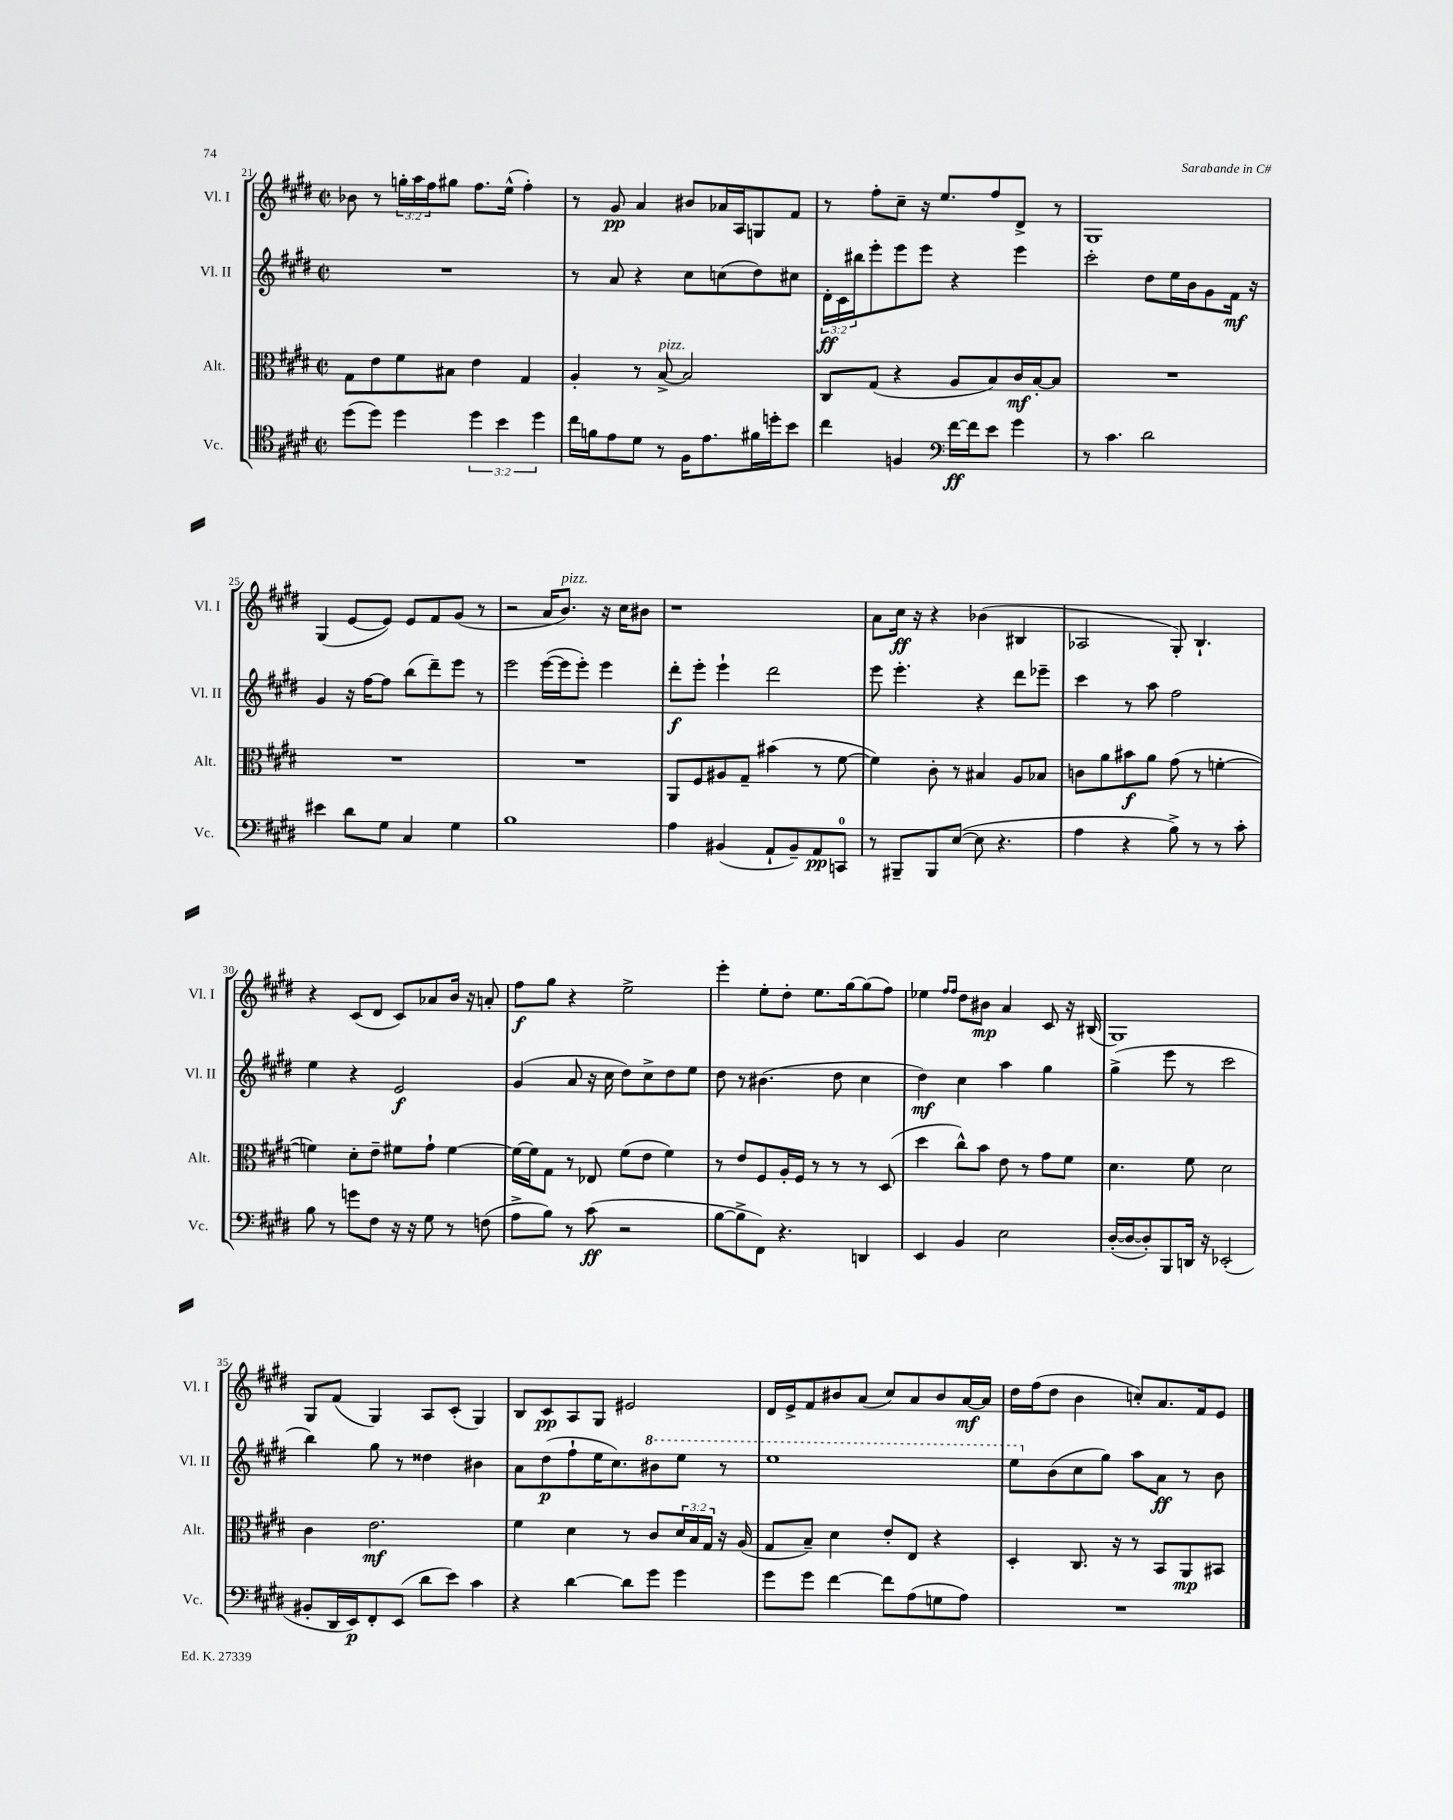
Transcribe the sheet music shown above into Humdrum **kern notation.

**kern	**kern	**kern	**kern
*staff4	*staff3	*staff2	*staff1
*clefC4	*clefC3	*clefG2	*clefG2
*k[f#c#g#d#]	*k[f#c#g#d#]	*k[f#c#g#d#]	*k[f#c#g#d#]
*M2/2	*M2/2	*M2/2	*M2/2
*met(c|)	*met(c|)	*met(c|)	*met(c|)
(8dd#	8G#	1r	8b-
8dd#)	8e	.	8r
4dd#	8f#	.	24gg'
.	.	.	24aa
.	.	.	24ff#
.	8B#	.	8gg#
6dd#	4e	.	8.ff#
6b	.	.	.
.	.	.	(16ee^^
.	4G#	.	4ff#')
6dd#	.	.	.
=	=	=	=
16cc#	4A'	8r	8r
16f	.	.	.
8e	.	8a	8g#
8d#	8r	4r	4a
8r	[8B^	.	.
16F#	2B]	8cc#	8b#
8.e	.	.	.
.	.	(8cc	16a-
.	.	.	16A
16f#	.	8dd#)	8G
16dd'	.	.	.
8b	.	8cc#	8f#
=	=	=	=
4cc#	8C#	24d#'	8r
.	.	24c#	.
.	.	24bb#	.
.	(8G#	8eee'	8ff#'
4F	4r	8eee	8cc#~
.	.	8eee	16r
.	.	.	8.ee
*clefF4	*	*	*
[16f#	8A	4r	.
16f#]	.	.	.
8e	8B)	.	8ff#
4g#	16c#	4eee	8d#^
.	[16B'	.	.
.	8B]	.	8r
=	=	=	=
8r	1r	2ccc#'	1G#
4.c#	.	.	.
2d#	.	8dd#	.
.	.	16ee	.
.	.	16b	.
.	.	8g#	.
.	.	16f#	.
.	.	16r	.
=	=	=	=
4e#	1r	4g#	(4G#
8d#	.	16r	[8e
.	.	[16ff#	.
8G#	.	8ff#]	8e])
4C#	.	(8bb	8e
.	.	8ddd#~)	8f#
4G#	.	8eee	(8g#
.	.	8r	8r
=	=	=	=
1B	1r	2eee	2r
.	.	([16eee	16a
.	.	16eee]	8.b)
.	.	8eee')	.
.	.	4eee	16r
.	.	.	16cc#
.	.	.	8b#
=	=	=	=
4A	8AA	8ddd#'	1r
.	8F#	8eee'	.
(4BB#	8A#	4eee`	.
.	8G#~	.	.
8AA`	(4b#	2ddd#	.
8BB#~)	.	.	.
8AA	8r	.	.
8CC	[8f#	.	.
=	=	=	=
8r	4f#])	8eee	8a
8BBB#~	.	4.eee'	16cc#
.	.	.	16r
8BBB#	8c#'	.	4r
([8E	8r	.	.
8E]	4B#	4r	(4b-
4.r	.	.	.
.	8A	8ddd#	4B#
.	8B-	8eee-~	.
=	=	=	=
4A	8c	4ccc#	2A-
.	8a	.	.
4r	8b#	8r	.
.	8a	8aa	.
8B^)	(8g#	2ff#	8G#')
8r	8r	.	4.B`
8r	[4f'	.	.
8c#'	.	.	.
=	=	=	=
8B	4f])	4ee	4r
8r	.	.	.
8g	8d#'	4r	(8c#
8F#	8e~	.	8d#
16r	8f#	2e	8c#)
16r	.	.	.
8G#	8g#`	.	8a-
8r	[4f#	.	16b
.	.	.	16r
(8F	.	.	8a'
=	=	=	=
8A^	16f#_	(4g#	8ff#
.	16f#]	.	.
8B)	8G#	.	8gg#
8r	8r	8a	4r
(8c#	8E-	16r	.
.	.	16cc#	.
2r	(8f#	8dd#)	2ee^
.	8e	8cc#^	.
.	4f#)	8dd#	.
.	.	8ee	.
=	=	=	=
[8B	8r	8dd#	4eee'
8B^]	8e	8r	.
8FF#)	8F#	(4.b#	8ee'
4.r	16A'	.	8dd#'
.	16F#	.	.
.	8r	.	8.ee
.	8r	8dd#	.
.	.	.	[16gg#
4DD	8r	4cc#	(8gg#]
.	(8D#	.	8ff#)
=	=	=	=
4EE	4dd#	4dd#)	4ee-
.	.	.	16qqff#
.	.	.	16qqff#
4BB	8cc#^^)	4cc#	8dd#
.	8b	.	8b#
2E	8e	4aa	4a
.	8r	.	.
.	8g#	4gg#	8c#
.	8f#	.	16r
.	.	.	(16B#
=	=	=	=
([16D#'	4.d#	(4gg#^	1G#)
16D#_	.	.	.
8D#'])	.	.	.
8BBB	.	8eee	.
16DD	8f#	8r	.
16r	.	.	.
(2EE-'	2d#	2ccc#	.
=	=	=	=
8BB#'	4c#	4bb)	8G#
16DD#	.	.	(8f#
16EE)	.	.	.
8FF#'	2.e	8gg#	4G#)
(8EE	.	8r	.
8d#	.	4dd##	8A
8e)	.	.	(8c#'
4c#	.	4b#	4G#)
=	=	=	=
4r	4f#	8a	8B
.	.	(8dd#	8c#
[4d#	4d#	8ff#`	8A
.	.	16ee	8G#
.	.	8.cc#)	.
8d#]	8r	.	2e#
8g#	8c#	8bb#	.
4g#	24d#	8eee	.
.	24B	.	.
.	24G#	.	.
.	16r	8r	.
.	(16A	.	.
=	=	=	=
8g#	8G#	1eee	16d#
.	.	.	16e^
8g#	8B~)	.	8f#
[4f#	4d#	.	8b#
.	.	.	(8a
8f#]	8e'	.	8cc#)
(8A	8E	.	8a
8G	4r	.	8b#
8A)	.	.	[16a
.	.	.	16a]
=	=	=	=
1r	4D#'	8eee	16dd#
.	.	.	(16ff#
.	.	(8b	8dd#
.	8.C#	8cc#	4b
.	.	8gg#)	.
.	16r	.	.
.	8r	8aa	8cc')
.	8BB	8a	8.a
.	8AA	8r	.
.	.	.	16f#
.	8BB#	8b	8e
==	==	==	==
*-	*-	*-	*-
